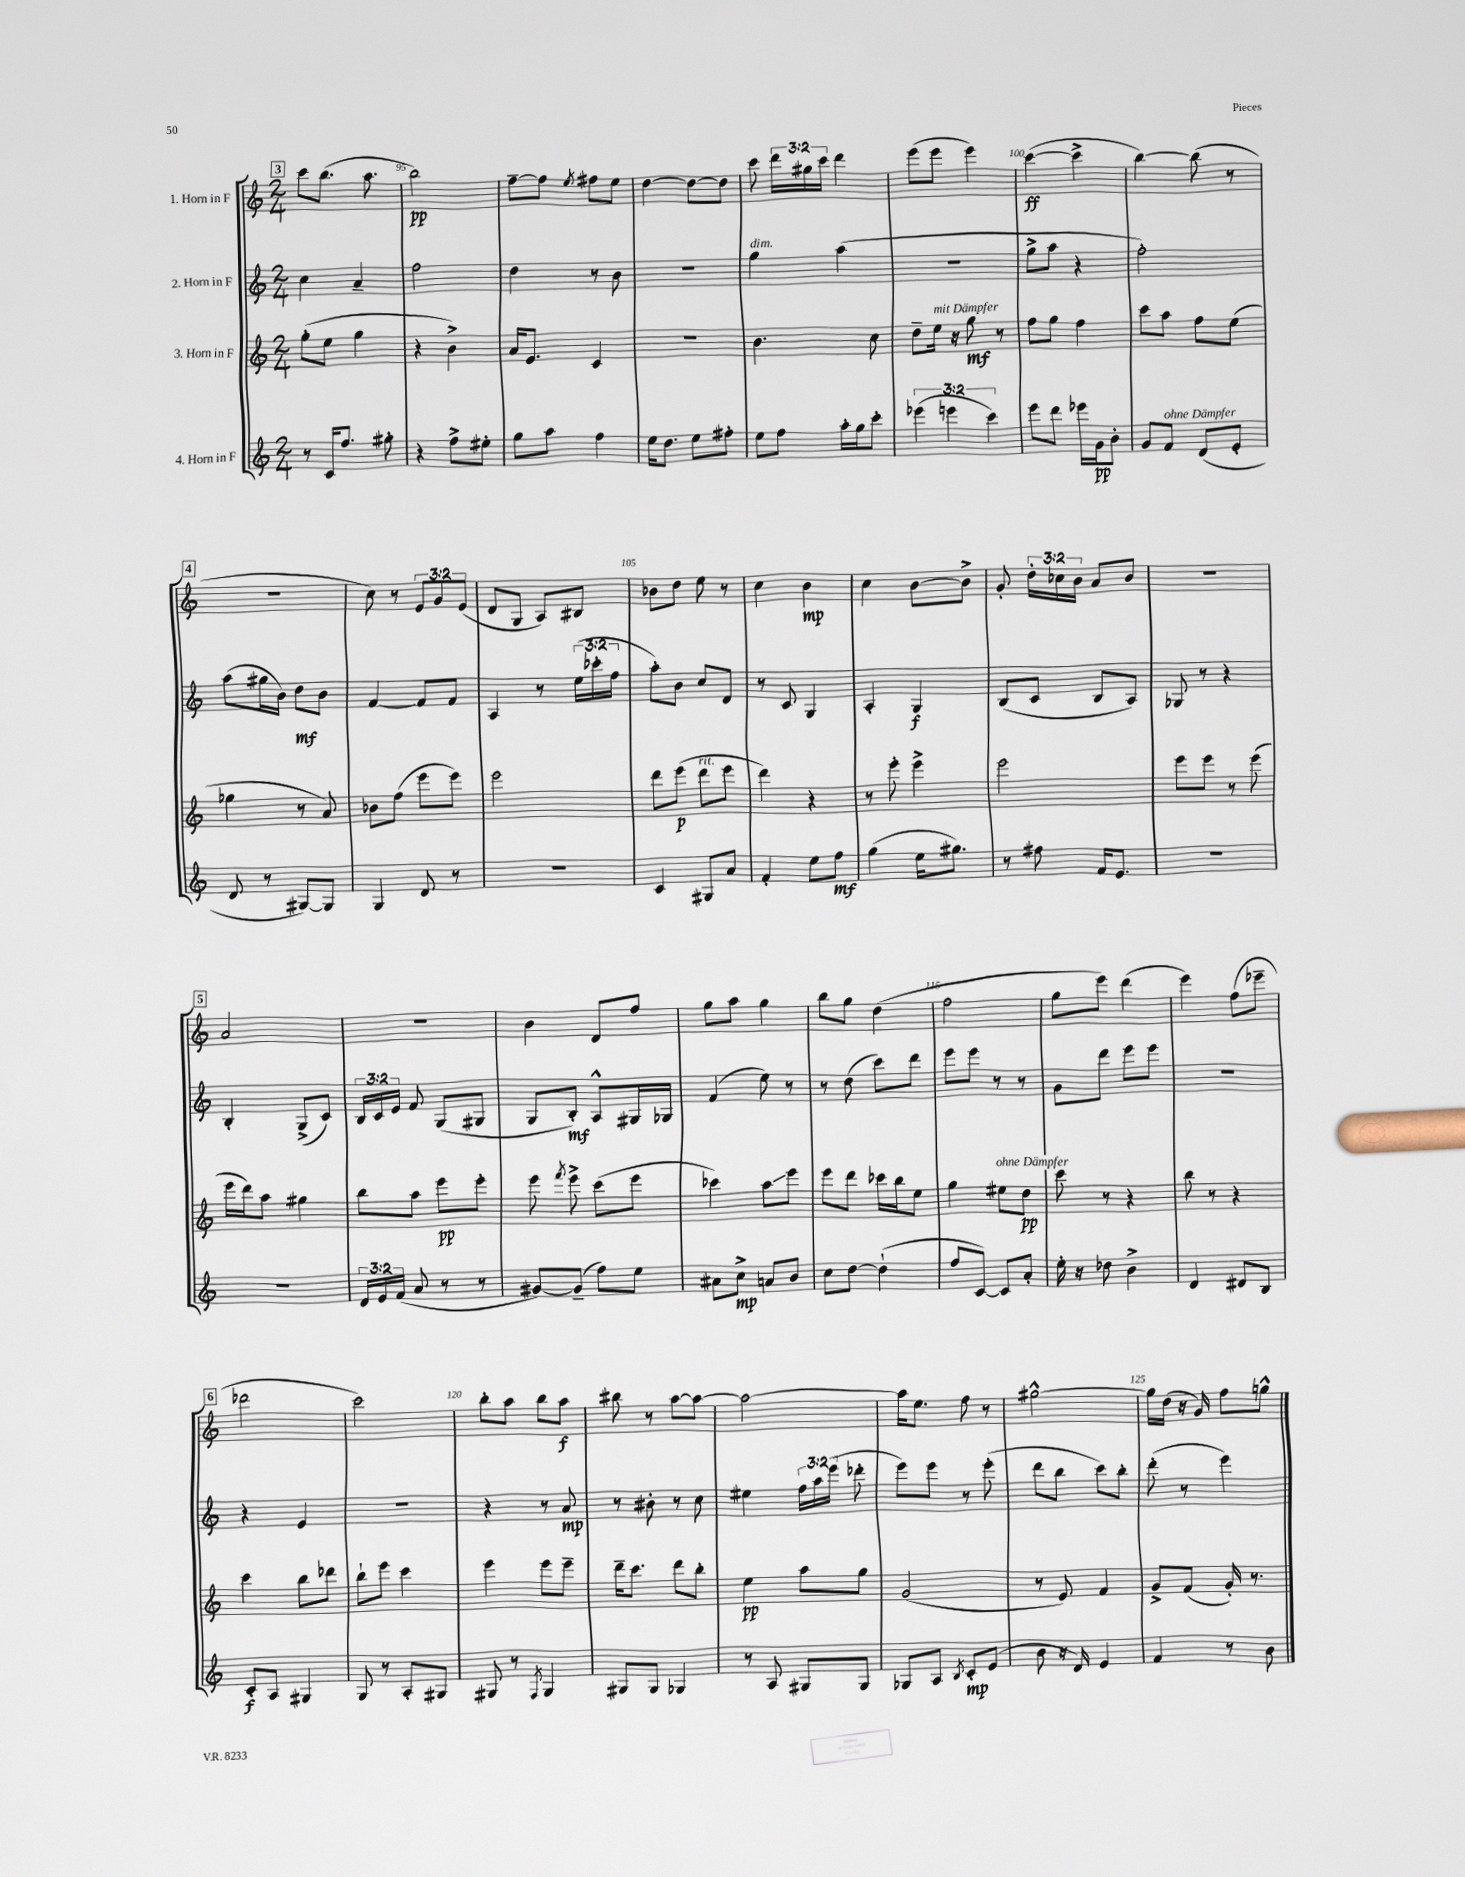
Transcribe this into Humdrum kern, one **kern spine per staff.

**kern	**kern	**kern	**kern
*staff4	*staff3	*staff2	*staff1
*clefG2	*clefG2	*clefG2	*clefG2
*k[]	*k[]	*k[]	*k[]
*M2/4	*M2/4	*M2/4	*M2/4
8r	(8gg'	4cc	8ccc
16c	8ee	.	(8.bb
8.ff	.	.	.
.	4gg	4a~	.
.	.	.	8.aa
8gg#'	.	.	.
=	=	=	=
4r	4r	2ff	2bb)
8ff^	4b^)	.	.
8ee#'	.	.	.
=	=	=	=
8gg	16a	4dd	[8ff~
.	8.e	.	.
8aa	.	.	8ff]
.	.	.	8qee
4ff	4c	8r	8ff#
.	.	8b	8ee
=	=	=	=
16ee	2r	2r	[4dd
8.dd	.	.	.
8ee	.	.	8dd_
8ff#'	.	.	8dd]
=	=	=	=
8ee	4.b	4gg	8ccc
8ff	.	.	24ddd
.	.	.	24gg#
.	.	.	24ccc
16aa'	.	(4aa	4ddd
16gg	.	.	.
8ccc'	8cc	.	.
=	=	=	=
(6eee-	8dd~	2r	(8eee
.	16ee	.	8eee
6eee	.	.	.
.	16r	.	.
.	8gg	.	4eee)
6ccc)	.	.	.
.	8r	.	.
=	=	=	=
8eee	8ff	8gg^	([4ccc
8ddd	8gg	8aa	.
16eee-	4ff	4r	4ccc^]
16g	.	.	.
8b'	.	.	.
=	=	=	=
8g	8ccc	2ff')	[4bb)
8f	8aa	.	.
(8d	8ff	.	(8bb]
8e'	(8ee	.	8r
=	=	=	=
8d	4gg-	(8aa	2r
8r	.	16gg#	.
.	.	16b)	.
[8G#)	8r	8dd	.
8G#]	8a)	8b	.
=	=	=	=
4G	8b-	[4f	8cc)
.	(8ff	.	8r
8d	8eee	8f]	12e
.	.	.	12g
8r	8eee)	8f	.
.	.	.	(12e
=	=	=	=
2r	2eee	4A	8d
.	.	.	8G
.	.	8r	8A)
.	.	(24ee	8B#
.	.	24ccc-'	.
.	.	24ff	.
=	=	=	=
4c	8ddd	8aa')	8b-
.	(8eee	8b	8dd
8G#	8ddd	8cc	8ee
8a	8eee	8d	8r
=	=	=	=
4f'	4ddd)	8r	4cc
.	.	8c	.
8ee	4r	4G	4b
8ff	.	.	.
=	=	=	=
(4gg	8r	4A'	4cc
.	8eee'	.	.
16ee	4eee^	4G	[8b
8.gg#)	.	.	.
.	.	.	8b^]
=	=	=	=
8r	2eee	(8B	8g'
8ff#	.	8c	24dd'
.	.	.	24cc-
.	.	.	24b
16f	.	8B	8a
8.e	.	.	.
.	.	8A)	8b
=	=	=	=
2r	8eee	8G-	2r
.	8eee	8r	.
.	8r	4r	.
.	(8eee	.	.
=	=	=	=
2r	16eee	4B'	2a
.	16ddd)	.	.
.	8aa	.	.
.	4gg#	(8G^	.
.	.	8c)	.
=	=	=	=
24d	8bb	24B	2r
24e	.	24c	.
(24f	.	24e	.
8a	8aa	8f	.
8r	8eee	(8G	.
8r	8eee'	8G#	.
=	=	=	=
[8g#)	8eee	8G	4b
.	8qfff	.	.
(8g#~]	8eee^	8B')	.
8ff)	(8ccc	8A^^	8d
8ee	8eee	16G#	8ff
.	.	16G-	.
=	=	=	=
8a#	4ccc-)	(4f	8gg
8cc^	.	.	8aa
8a	8aa	8ee)	4gg
8b	8eee	8r	.
=	=	=	=
8cc	8eee	8r	8bb
[8dd	8ddd	(8dd	8gg
(4dd`]	16ccc-	8ccc)	(4dd
.	16bb	.	.
.	8ee	8ddd	.
=	=	=	=
8ff	4gg	8eee	2ff
[8c)	.	8eee	.
8c]	8ee#	8r	.
8a'	8dd	8r	.
=	=	=	=
16ee'	8ccc	8g	8gg
16r	.	.	.
8dd-	8r	8ddd	8eee)
4b^	4r	8eee	(4ddd
.	.	8eee	.
=	=	=	=
4d	8bb	2r	4eee)
.	8r	.	.
8d#	4r	.	(8ff
8B	.	.	8eee-~
=	=	=	=
8c'	4ccc	4r	2ddd-
8A	.	.	.
4G#	8bb	4e	.
.	8ddd-	.	.
=	=	=	=
8G	8bb`	2r	2ccc)
8r	8eee	.	.
8A'	4ccc	.	.
8G#	.	.	.
=	=	=	=
8G#	4eee	4r	8bb'
8r	.	.	8aa
8qF	.	.	.
4G#	8eee	8r	8bb
.	8eee~	8a	8aa
=	=	=	=
8G#	16ddd~	8r	8bb#
.	8.ccc	.	.
8G#	.	8b#'	8r
4G-	8ddd	8r	[8aa
.	8bb'	8cc	8aa_
=	=	=	=
8r	4ee	4ee#	2aa_
8A	.	.	.
8G#	8aa	24ff	.
.	.	24aa	.
.	.	(24eee	.
8G#	8gg	8ddd-'	.
=	=	=	=
8G-	(2g	8eee)	16aa]
.	.	.	8.ee
8A	.	8eee	.
8qB	.	.	.
8c'	.	8r	8ff
(8e	.	(8eee'	8r
=	=	=	=
8b	8r	8ddd	[2gg#^^
16r	8e)	8bb	.
16d)	.	.	.
4e	4f	8ccc)	.
.	.	8bb'	.
=	=	=	=
4f	8g^	(8ddd'	16gg#]
.	.	.	(16dd
.	(8f	8r	16r
.	.	.	16g)
8r	16g')	4eee)	8ff
.	8.r	.	.
8b	.	.	8gg^^
==	==	==	==
*-	*-	*-	*-
